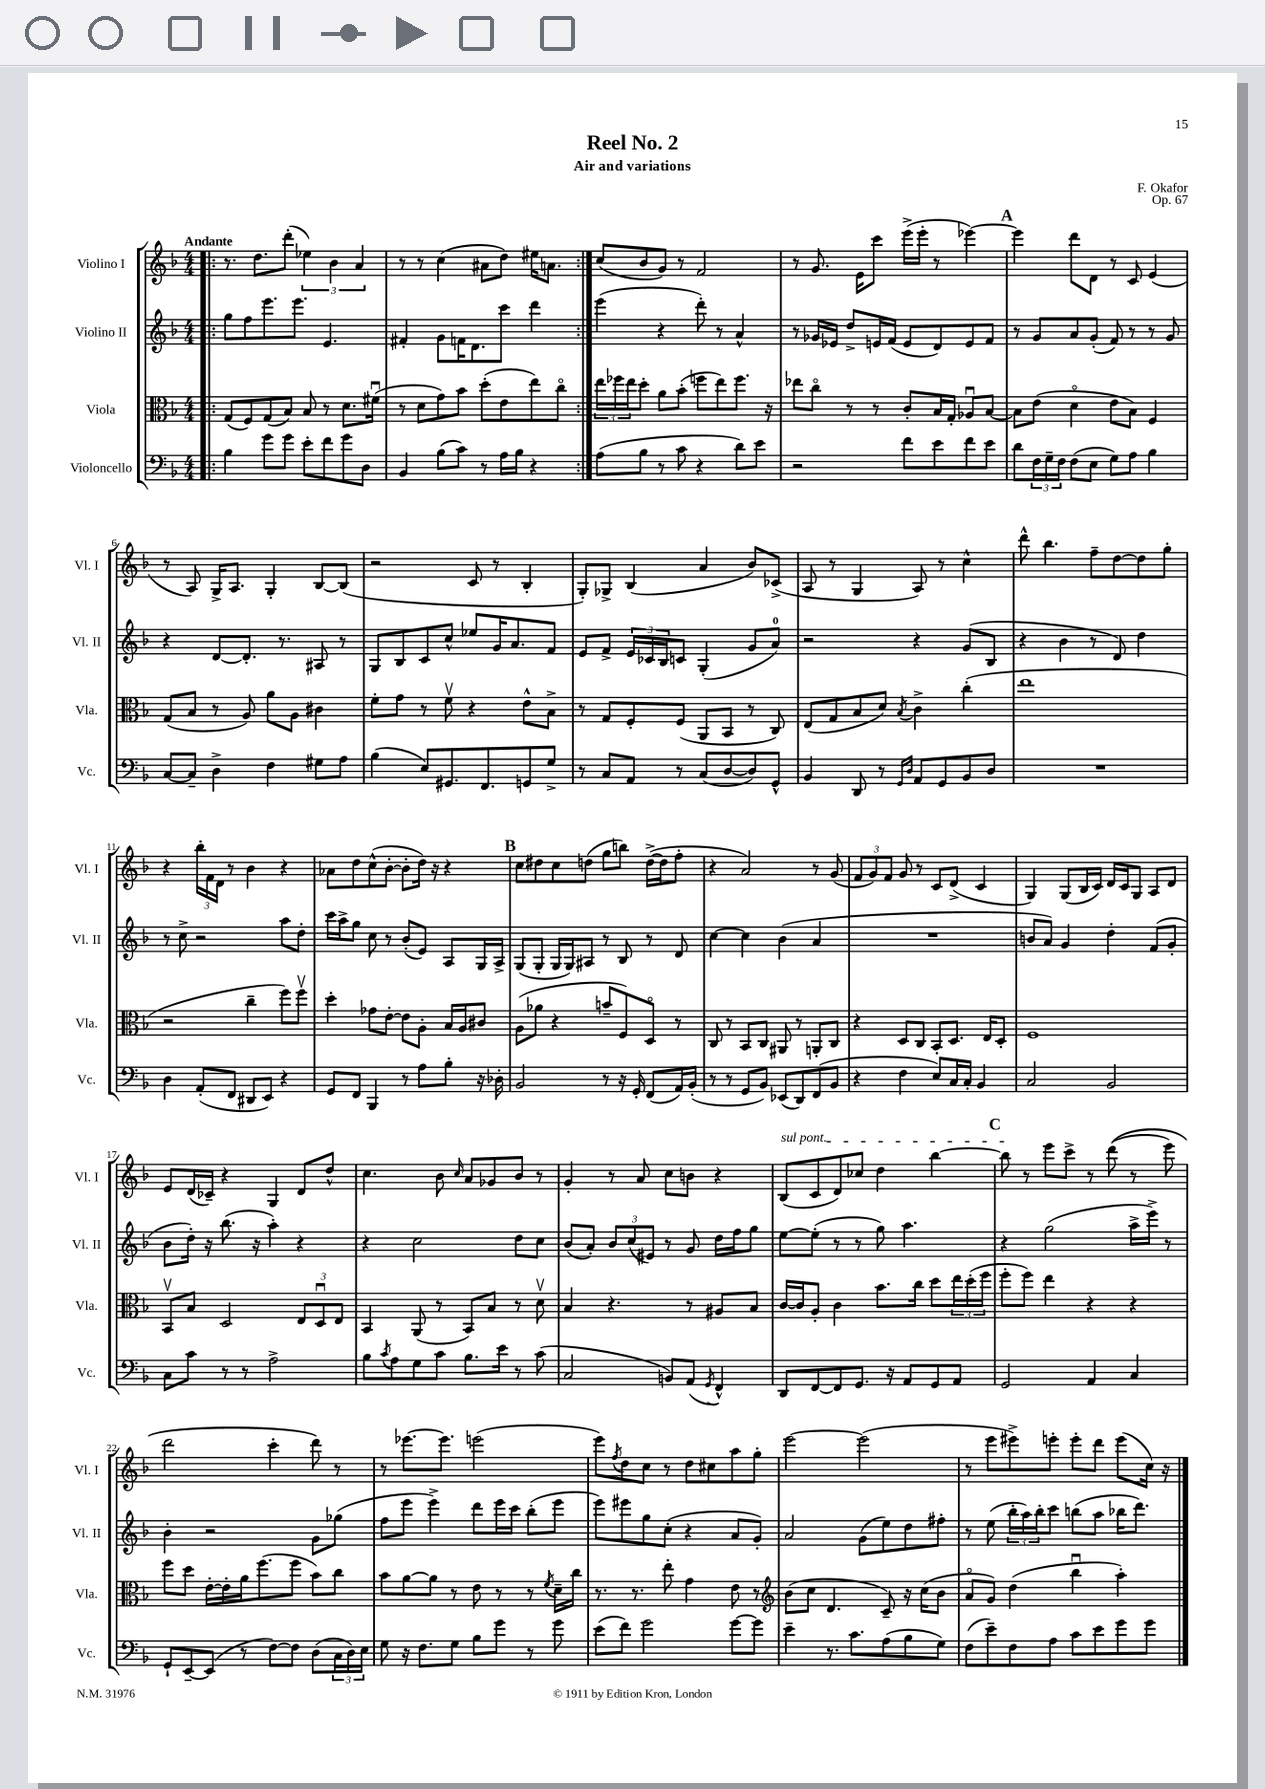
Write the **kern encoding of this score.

**kern	**kern	**kern	**kern
*staff4	*staff3	*staff2	*staff1
*clefF4	*clefC3	*clefG2	*clefG2
*k[b-]	*k[b-]	*k[b-]	*k[b-]
*M4/4	*M4/4	*M4/4	*M4/4
=!|:	=!|:	=!|:	=!|:
4B-	(8G	8gg	8.r
.	8F)	8ff	.
.	.	.	8.dd
8g	(8G	8.eee	.
8g	8B-)	.	(8ddd'
.	.	8.eee	.
8e'	8B-	.	6ee-)
8f	8r	4.e	.
.	.	.	6b-
8g	8.d	.	.
.	.	.	6a
8D	.	.	.
.	(16f#u	.	.
=	=	=	=
4BB-	8r	4f#'	8r
.	8d	.	8r
(8B-	8g)	8g	(4cc
8c)	8b-	16f	.
.	.	8.d	.
8r	(8dd'	.	8a#
16A	8e	8ccc	8dd)
16B-	.	.	.
4r	8ee)	4ddd	16ee#
.	.	.	8.a
.	8cco	.	.
=:|!	=:|!	=:|!	=:|!
(8A	24ee	(4eee	(8cc
.	24ff-	.	.
.	24ee	.	.
8B-	8dd'	.	8b-
8r	8a	4r	8g)
8c	(8b-'	.	8r
4r	8ff	8ddd')	2f
.	8ee)	8r	.
8d)	8.ff	4a^^	.
8e	.	.	.
.	16r	.	.
=	=	=	=
2r	8ee-	8r	8r
.	8cco	16g-	8.g
.	.	16e-	.
.	8r	8dd^	.
.	.	.	16e
.	8r	16e	8ccc
.	.	(16f	.
8f	8c'	8e	(16eee^
.	.	.	16eee'
8e	16B-	8d)	8r
.	16G'	.	.
8f	8A-u	8e	[4eee-)
8e	[8B-	8f	.
=	=	=	=
8d	8B-]	8r	4eee-]
24F	(8e	8g	.
24G~	.	.	.
24F	.	.	.
(8F	4do	8a	8ddd
8E	.	(8g'	8d
8G)	8e	8f)	8r
8A	8B-)	8r	8c
4B-	4F	8r	(4e
.	.	8g	.
=	=	=	=
[8C	(8G	4r	8r
8C~]	8B-	.	8A)
4D^	8r	[8d	16G^
.	.	.	8.A
.	8A)	8.d']	.
4F	8a	.	4G'
.	.	8.r	.
.	8A	.	.
8G#	4c#	8A#	[8B-
8A	.	8r	(8B-]
=	=	=	=
(4B-	8f'	8G	2r
.	8g	8B-	.
8E)	8r	8c	.
8.GG#	8fv	8cc^^	.
.	4r	8ee-	8c
8.FF	.	.	.
.	.	16g	8r
.	.	8.a	.
8GG	8e^^	.	4B-'
8G^	8B-^	8f	.
=	=	=	=
8r	8r	8e	8G')
8C	8G	8f^	8G-^
8AA	8F'	24e	(4B-
.	.	24c-	.
.	.	24B-	.
8r	(8F	8c	.
(8C	8AA	(4G'	4a
[8D	8BB-	.	.
8D])	8r	8g	8b-)
8GG^^	8C)	8a)	(8c-^
=	=	=	=
4BB-	(8E	2r	8A
.	8G	.	8r
8DD	8B-	.	4G
8r	8d)	.	.
16qqGG	.	.	.
16qqD	8qB-	.	.
8AA	4c^	4r	8A)
8GG	.	.	8r
8BB-	(4cc'	(8g	4cc^^
8D	.	8B-	.
=	=	=	=
1r	1ee	4r	8ddd^^
.	.	.	4.bb-
.	.	4b-	.
.	.	8r	8ff~
.	.	8d)	[8dd
.	.	4dd	8dd]
.	.	.	8gg'
=	=	=	=
4D	2r	8r	4r
.	.	8cc^	.
(8AA'	.	2r	24bb-'
.	.	.	24f
.	.	.	24d
8FF	.	.	8r
8DD#	4cc~	.	4b-
8EE)	.	.	.
4r	8ff)	8aa	4r
.	8ffv	8dd'	.
=	=	=	=
8GG	4dd'	16ccc	8a-
.	.	16aa^	.
8FF	.	8gg	8dd
4BBB-	8g-	8cc	(8cc^^
.	[8e'	8r	[8b-'
8r	8e]	(8b-'	8b-']
8A	8A'	8e)	16dd)
.	.	.	16r
8B-'	16B-	8A	4r
.	16A	.	.
16r	8c#	16G	.
16D-'	.	16A^	.
=	=	=	=
2BB-	(8A	(8G	8cc
.	8a-	8G'	8dd#
.	4r	16G	8cc
.	.	16G)	.
.	.	8A#	(8dd
8r	8b~	8r	8gg
16r	8F)	8B-	8bb)
16GG'	.	.	.
(8FF	8Do	8r	([16dd^
.	.	.	16dd]
16AA)	8r	8d	8ff'
(16BB-'	.	.	.
=	=	=	=
8r	8C	[4cc	4r
8r	8r	.	.
8GG	8BB-	4cc]	2a)
8BB-)	8C	.	.
(8EE-	8AA#	(4b-	.
8DD)	8r	.	.
(8FF	8AA'	4a	8r
8BB-	8C	.	(8g
=	=	=	=
4r	4r	1r	12f
.	.	.	12g)
.	.	.	12f
4F	8D	.	8g
.	8C	.	8r
8E)	8BB-'	.	8c
16C	8.D	.	(8d^
16C'	.	.	.
4BB-	.	.	4c
.	16E	.	.
.	8D'	.	.
=	=	=	=
2C	1F	8b	4G)
.	.	8a)	.
.	.	4g	(8G
.	.	.	16B-
.	.	.	16c)
2BB-	.	4dd'	16d
.	.	.	16c
.	.	.	8G
.	.	(8f	8A
.	.	8g'	8d
=	=	=	=
8C	8BB-v	8b-	8e
8c	8B-	16dd')	(16d
.	.	16r	16c-~)
8r	2D	(8.bb-	4r
8r	.	.	.
.	.	16r	.
2A^	.	4aa')	4G
.	12E	4r	8d
.	12Du	.	.
.	.	.	8dd^^
.	12E	.	.
=	=	=	=
8B-	4BB-	4r	4.cc
8qc	.	.	.
8A	.	.	.
8G	(8AA	2cc	.
8c	8r	.	8b-
.	.	.	16qqcc
8.B-	8BB-)	.	8a
.	8B-	.	8g-
16e	.	.	.
8r	8r	8dd	8b-
(8c	8dv	8cc	8r
=	=	=	=
2C	4B-	(8b-	4g'
.	.	8a')	.
.	4.r	12b-	8r
.	.	(12cc	.
.	.	.	8a
.	.	12e#)	.
8BB)	.	8r	8cc
(8AA	8r	8g	8b
8qGG	.	.	.
4FF^^)	8A#	16dd	4r
.	.	16ff	.
.	8B-	8gg	.
=	=	=	=
8DD	[16c	[8ee	(8B-
.	16c]	.	.
[8FF	8A'	(8ee']	8c
8FF]	4c	8r	8d)
8.GG	.	8r	8cc-
.	8.b-	8gg)	4dd
16r	.	.	.
8AA	.	4.aa	.
.	16cc	.	.
8GG	8dd	.	[4bb-
8AA	24ee	.	.
.	(24dd'	.	.
.	24ff	.	.
=	=	=	=
2GG	8ff'	4r	8bb-]
.	8ff)	.	8r
.	4ee	(2gg	8eee
.	.	.	8ccc^
4AA	4r	.	8r
.	.	.	&((8ddd
4C	4r	16aa^	8r
.	.	16eee^)	.
.	.	8r	8eee)
=	=	=	=
8GG`	8ff	4b-'	2ddd
[8EE~	8dd	.	.
(8EE]	[16e'	2r	.
.	16e']	.	.
8r	16a	.	.
.	(8.ff	.	.
[8F)	.	.	4ccc'
8F]	8ff	.	.
(8D	8b-)	8g	8ddd&)
24C	8cc	(8gg-	8r
24D)	.	.	.
24E	.	.	.
=	=	=	=
8G	8b-	8ff	8r
16r	[8a	8eee	[8.eee-
8.F	.	.	.
.	8a]	4eee^)	.
.	.	.	8.eee-]
8G	8r	.	.
8B-	8e	8ddd	(2eee
8g	8r	16eee	.
.	.	16ccc	.
8r	8r	(8bb-'	.
.	8qf	.	.
8g	16d~	8eee	.
.	16cc	.	.
=	=	=	=
(8e	8.r	8eee)	8eee)
.	.	.	8qff
8f)	.	8eee#	8dd
.	8.r	.	.
2g	.	8gg	8cc
.	8ee'	(8cc'	8r
.	4g	4r	8dd
.	.	.	8cc#
[8g	8e	8a	8aa
8g]	8r	8g')	8gg'
=	=	=	=
*	*clefG2	*	*
4e~	(8b-	2a	[2eee
.	8cc	.	.
8.r	4.d	.	.
8.c	.	.	.
.	.	(8g	(2eee]
(8A	8c~)	8ee)	.
8B-	16r	8dd	.
.	(16cc	.	.
8G)	8b-	8ff#'	.
=	=	=	=
(8F	8ao	8r	8r
8e~)	8g)	(8ee	8eee
8F	(4dd	24bb-'	8eee#^)
.	.	24aa)	.
.	.	24bb-'	.
8A	.	8ccc	8eee'
8c	4bb-u	(8bb	8eee'
8e	.	8aa	8ddd
8g	4aa')	16bb-	(8eee
.	.	8.ddd)	.
8g	.	.	16cc)
.	.	.	16r
==	==	==	==
*-	*-	*-	*-
